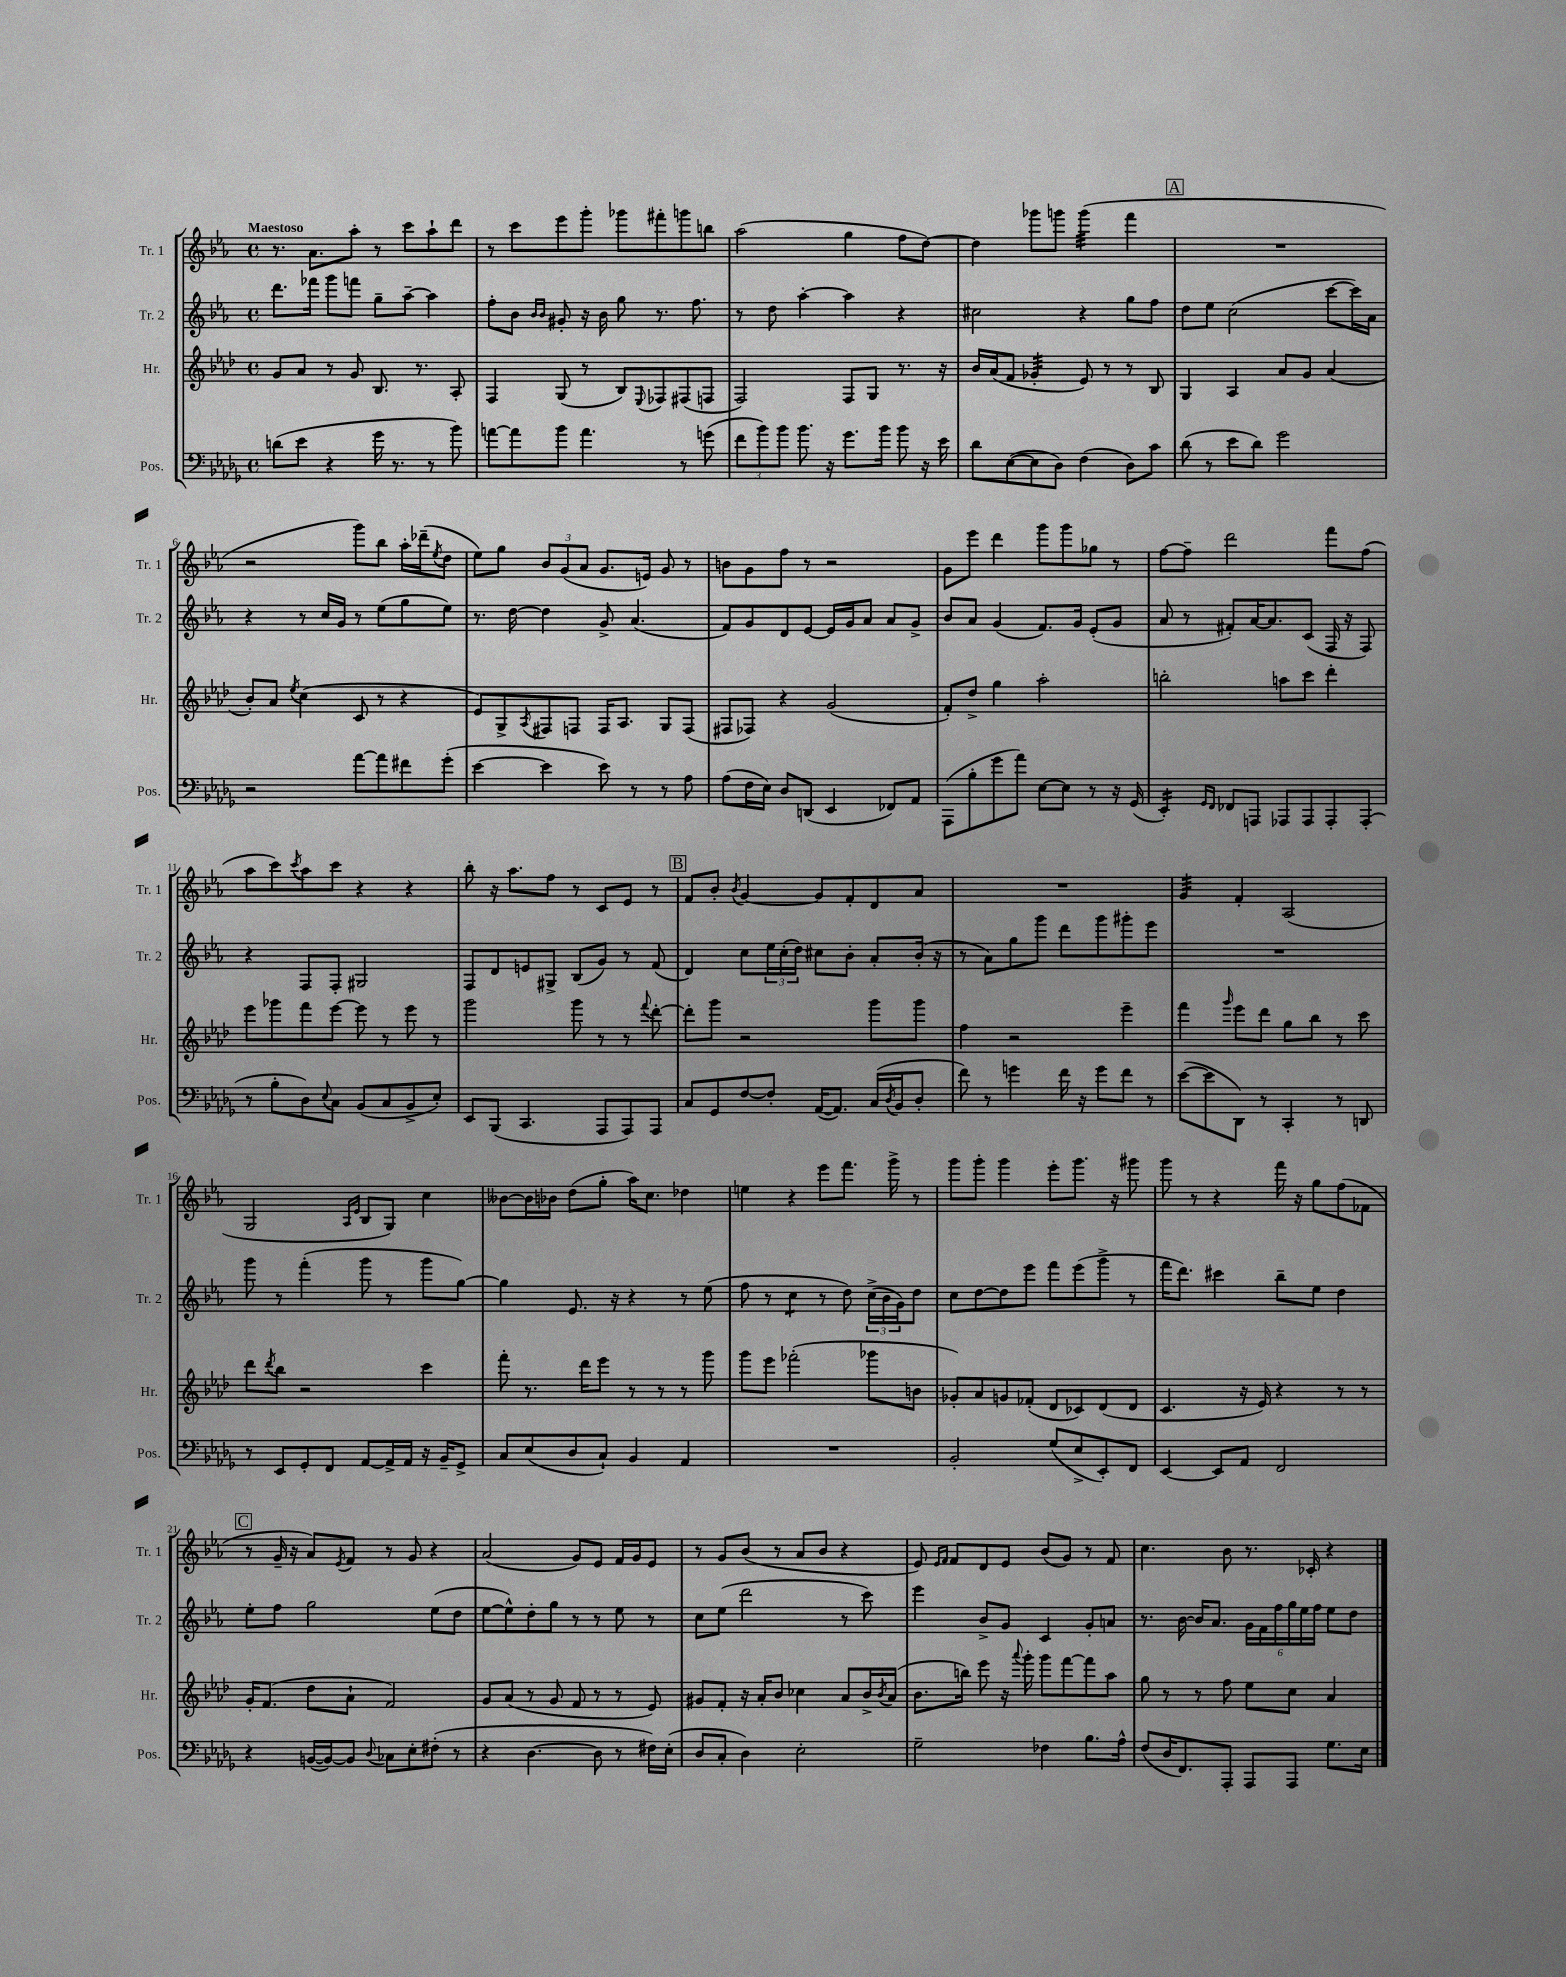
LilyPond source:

<<
\new StaffGroup <<
\new Staff = "s0" \with { instrumentName = "Tr. 1" shortInstrumentName = "Tr. 1" } {
    \clef treble \key ees \major \defaultTimeSignature \time 4/4 \tempo "Maestoso"
    r8. aes'8. aes''8-. r8 c'''8 aes''8-! d'''8 |
    r8 c'''8 ees'''8 g'''8-. ges'''8 fis'''8-. g'''8 b''8 |
    aes''2( g''4 f''8 d''8~) |
    d''4 ges'''8 g'''8 g'''4:32( f'''4 |
    \mark \markup { \box "A" } R1 |
    r2 g'''8) bes''8 aes''16-. des'''16--( \acciaccatura { ees''8 } d''8 |
    ees''8) g''8 \tuplet 3/2 { bes'8 g'8( aes'8 } g'8. e'16) g'8 r8 |
    b'8 g'8 f''8 r8 r2 |
    g'8 ees'''8 d'''4 g'''8 g'''8 ges''8 r8 |
    f''8~ f''8-- d'''2 f'''8 f''8( |
    aes''8 c'''8) \acciaccatura { c'''8 } aes''8 c'''8 r4 r4 |
    bes''8-. r16 aes''8. f''8 r8 c'8 ees'8 r8 |
    \mark \markup { \box "B" } f'8 bes'8-. \acciaccatura { bes'8 } g'4~ g'8 f'8-. d'8 aes'8 |
    R1 |
    g'4:32 f'4-. aes2( |
    g2 \grace { aes16 ees'16 } bes8 g8) c''4 |
    beses'8~ beses'16 bes'16 d''8( g''8-. aes''16) c''8. des''4 |
    e''4 r4 ees'''8 f'''8. g'''16-> r8 |
    g'''8 g'''8-. g'''4 ees'''8-. g'''8. r16 gis'''8 |
    g'''8 r8 r4 f'''16 r16 g''8 f''8( fes'8 |
    \mark \markup { \box "C" } r8 g'16-- r16 aes'8) \acciaccatura { ees'8 } f'8 r8 g'8 r4 |
    aes'2( g'8) ees'8 f'16 g'16 ees'8 |
    r8 g'8 bes'8( r8 aes'8 bes'8 r4 |
    ees'8) \grace { ees'16 f'16 } f'8 d'8 ees'8 bes'8( g'8) r8 f'8 |
    c''4. bes'8 r8. ces'16-. r4 \bar "|." |
}
\new Staff = "s1" \with { instrumentName = "Tr. 2" shortInstrumentName = "Tr. 2" } {
    \clef treble \key ees \major \defaultTimeSignature \time 4/4
    d'''8. fes'''16 g'''8 f'''8 g''8-- aes''8~-- aes''4 |
    f''8-. bes'8 \grace { bes'16 bes'16 } gis'8-. r16 bes'16 g''8 r8. f''8. |
    r8 d''8 aes''4~-. aes''4 r4 |
    cis''2 r4 g''8 f''8 |
    \mark \markup { \box "A" } d''8 ees''8 c''2( c'''8~ c'''16) aes'16 |
    r4 r8 c''16 g'16 r8 ees''8( g''8 ees''8) |
    r8. d''16~ d''4 g'8-> aes'4.( |
    f'8) g'8 d'8 ees'8~ ees'16 g'16 aes'8 aes'8 g'8-> |
    bes'8 aes'8 g'4( f'8.) g'16 ees'8-.( g'8 |
    aes'8 r8 fis'8-.) aes'16~ aes'8. c'8( f16 r16 f8) |
    r4 f8 f8-. gis2 |
    f8 d'8 e'8 gis8-> bes8( g'8) r8 f'8( |
    \mark \markup { \box "B" } d'4) c''8 \tuplet 3/2 { ees''16 c''16-.( d''16) } cis''8 bes'8-. aes'8-. bes'16-.( r16 |
    r8 aes'8) g''8 g'''8 d'''8 g'''8 gis'''8-. ees'''8 |
    R1 |
    g'''8 r8 f'''4-.( g'''8 r8 g'''8 g''8~) |
    g''4 ees'8. r16 r4 r8 ees''8( |
    f''8 r8 c''4:8 r8 d''8) \tuplet 3/2 { c''16->( bes'16 g'16) } d''8 |
    c''8 d''8~ d''8 ees'''8 f'''8 ees'''8( g'''8-> r8 |
    f'''16 d'''8.) cis'''4 bes''8-- ees''8 d''4 |
    \mark \markup { \box "C" } ees''8-. f''8 g''2 ees''8( d''8 |
    ees''8~ ees''8-^) d''8-. g''8 r8 r8 ees''8 r8 |
    c''8 ees''8( d'''2 r8 c'''8) |
    ees'''4 bes'8-> g'8 c'4 g'8-. a'8 |
    r8. bes'16~ bes'16 aes'8. \tuplet 6/4 { g'16 f'16 f''16 g''16 ees''16 f''16 } ees''8 d''8 \bar "|." |
}
\new Staff = "s2" \with { instrumentName = "Hr." shortInstrumentName = "Hr." } {
    \clef treble \key aes \major \defaultTimeSignature \time 4/4
    g'8 aes'8 r8 g'8 bes8. r8. aes8-. |
    f4 g8( r8 bes8) \appoggiatura { ees8 } fes8 fis8( f8 |
    f2) f8 g8 r8. r16 |
    bes'16 aes'16( f'8 ges'4:32-. ees'8) r8 r8 bes8 |
    \mark \markup { \box "A" } g4 aes4 aes'8 g'8 aes'4( |
    bes'8-.) aes'8 \acciaccatura { ees''8 } c''4( c'8 r8 r4 |
    ees'8) g8-> \acciaccatura { aes8 } fis8 f8 f16 aes8. g8 f8( |
    fis8 fes8) r4 g'2( |
    f'8-.) des''8-> g''4 aes''2-. |
    b''2-. a''8 c'''8 des'''4-. |
    ees'''8 ges'''8 f'''8 ees'''8~ ees'''8 r8 ees'''8 r8 |
    g'''2 g'''8 r8 r8 \appoggiatura { f'''8 } des'''8~-. |
    \mark \markup { \box "B" } des'''8-. g'''8 r2 g'''8 g'''8 |
    f''4 r2 ees'''4-- |
    f'''4 \grace { g'''16 } ees'''8 des'''8 g''8 bes''8 r8 c'''8 |
    des'''8 \acciaccatura { des'''8 } bes''8 r2 c'''4 |
    f'''8-. r8. des'''16 ees'''8 r8 r8 r8 g'''8 |
    g'''8 ees'''8 fes'''2-.( ges'''8 b'8 |
    ges'8-.) aes'8 g'8 fes'8-.( des'8 ces'8) des'8( des'8 |
    c'4. r16 ees'16) r4 r8 r8 |
    \mark \markup { \box "C" } g'16-. f'8.( des''8 aes'8-! f'2) |
    g'8 aes'8( r8 g'8 f'8 r8 r8 ees'8) |
    gis'8 f'8-. r16 aes'16-. bes'8 ces''4 aes'8 bes'16-> \acciaccatura { bes'8 } aes'16( |
    bes'8. b''16) ees'''8 r16 \appoggiatura { aes'''8 } g'''16-. g'''8 f'''8~ f'''8 aes''8 |
    g''8 r8 r8 f''8 ees''8 c''8 aes'4 \bar "|." |
}
\new Staff = "s3" \with { instrumentName = "Pos." shortInstrumentName = "Pos." } {
    \clef bass \key des \major \defaultTimeSignature \time 4/4
    d'8( ees'8 r4 ges'16 r8. r8 bes'8) |
    a'8~ a'8 bes'8 a'4. r8 g'8( |
    \tuplet 3/2 { f'8 bes'8) bes'8 } bes'8. r16 ges'8. bes'16 bes'8 r16 ees'16 |
    des'8 ees8~( ees8 des8) f4( des8) c'8 |
    \mark \markup { \box "A" } des'8( r8 ees'8 des'8) ges'2 |
    r2 aes'8~ aes'8 fis'8 ges'8-.( |
    ees'4~ ees'4 ees'8) r8 r8 aes8 |
    aes8( f16 ees16) des8 d,8( ees,4 fes,8) aes,8 |
    aes,,8( bes8-. ges'8 aes'8) ees8~ ees8 r8 r16 ges,16( |
    ees,4:16-.) \grace { ges,16 f,16 } fes,8 a,,8 aes,,8 aes,,8 aes,,8-. aes,,8-.( |
    r8 bes8-. des8) \appoggiatura { ees8 } c8 bes,8( c8 bes,8-> ees8-.) |
    ees,8 bes,,8( c,4. aes,,8 aes,,8) aes,,8 |
    \mark \markup { \box "B" } c8 ges,8 f8~ f8-. aes,16~( aes,8.) c16( \acciaccatura { des8 } bes,16 des8-. |
    f'8) r8 g'4 f'16 r16 g'8 f'8 r8 |
    ees'8~( ees'8 des,8) r8 c,4-. r8 d,8 |
    r8 ees,8 ges,8-. f,8 aes,8~ aes,16-> aes,16 r16 bes,16-- ges,8-> |
    c8 ees8( des8 c8-!) bes,4 aes,4 |
    R1 |
    bes,2-. ges8( ees8-> ees,8-.) f,8 |
    ees,4~ ees,8 aes,8 f,2 |
    \mark \markup { \box "C" } r4 b,16~( b,16~) b,8 \appoggiatura { des8 } ces8 ees8-. fis8-.( r8 |
    r4 des4.~ des8 r8 fis16) ees16-.( |
    des8 c8-. des4) ees2-. |
    ges2-- fes4 bes8. aes16-^ |
    f8( des16 f,8.) aes,,8-. aes,,8 aes,,8 ges8. ees16 \bar "|." |
}
>>
>>
